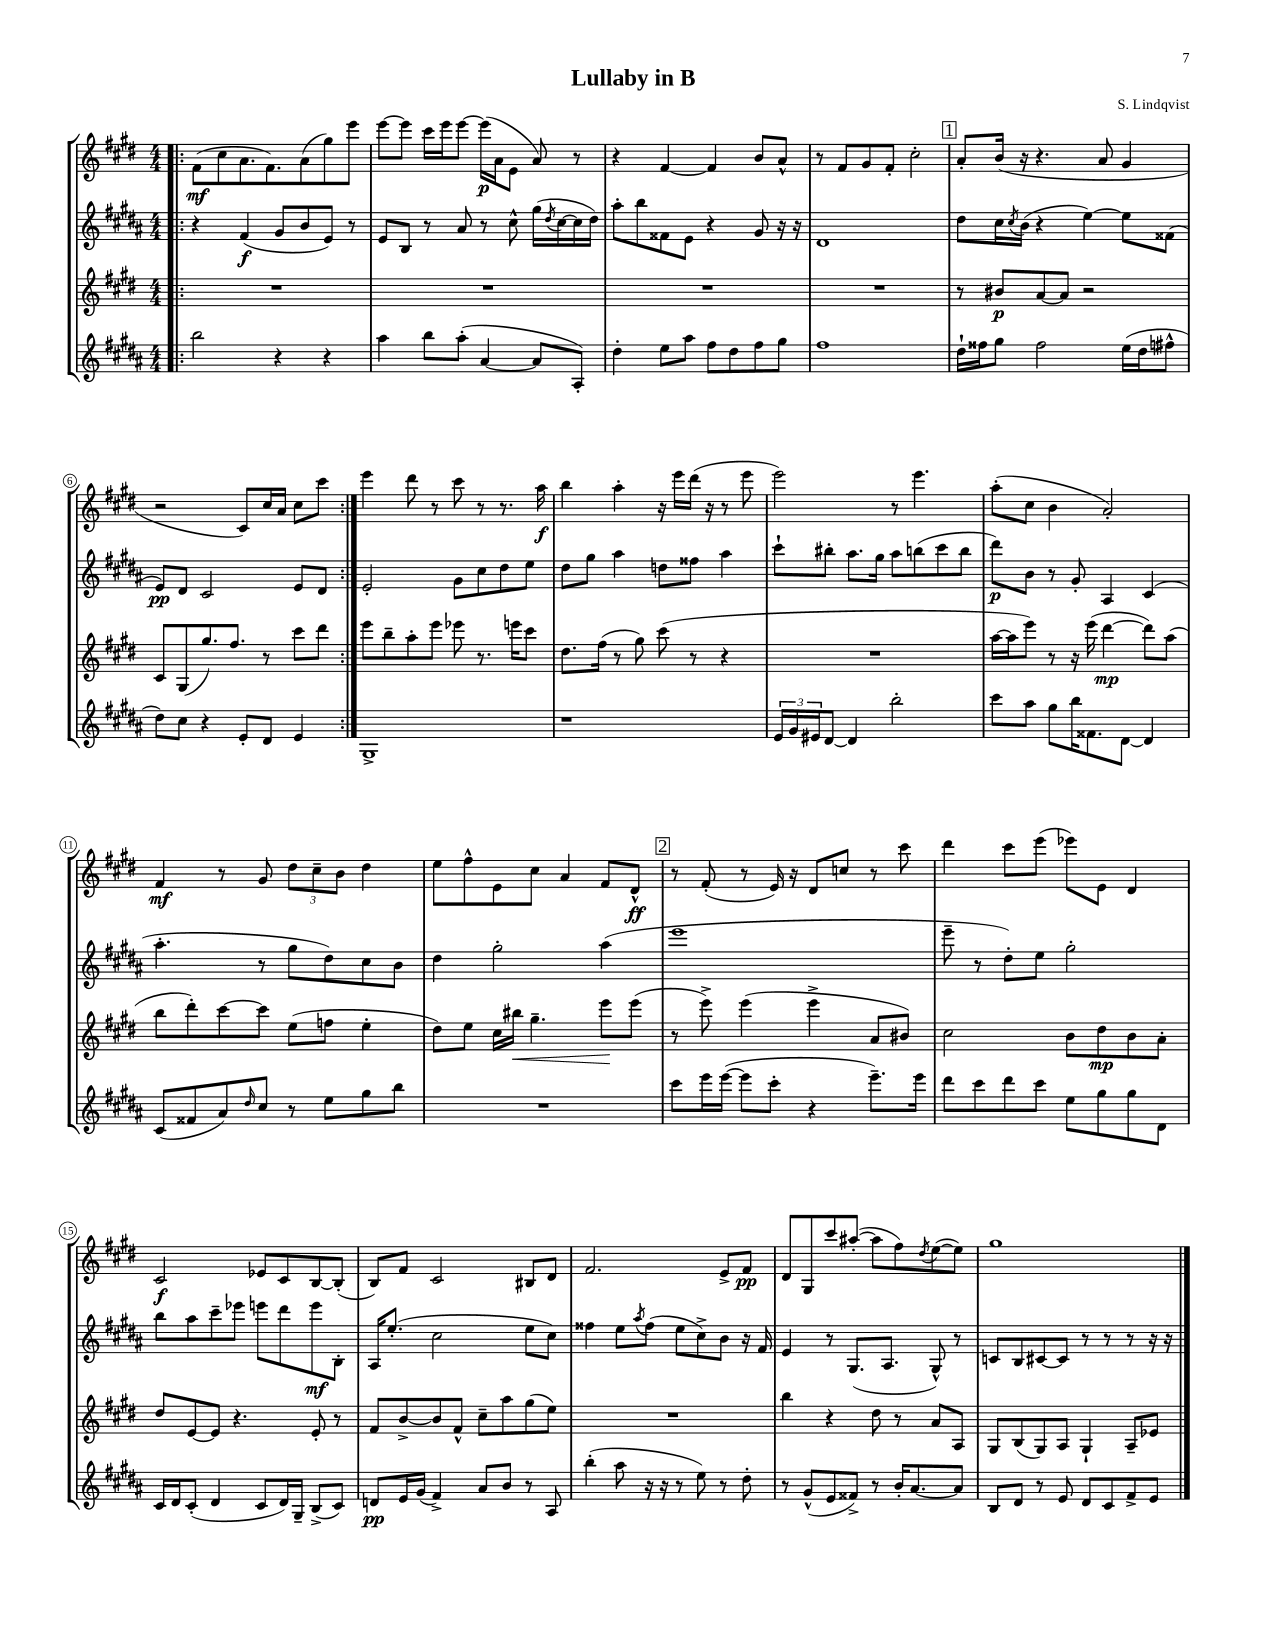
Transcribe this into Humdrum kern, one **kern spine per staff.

**kern	**kern	**kern	**kern
*staff4	*staff3	*staff2	*staff1
*clefG2	*clefG2	*clefG2	*clefG2
*k[f#c#g#d#a#]	*k[f#c#g#d#]	*k[f#c#g#d#a#]	*k[f#c#g#d#]
*M4/4	*M4/4	*M4/4	*M4/4
=!|:	=!|:	=!|:	=!|:
2bb	1r	4r	(8f#
.	.	.	8cc#
.	.	(4f#	8.a
.	.	.	8.f#)
4r	.	8g#	.
.	.	8b	(8a
4r	.	8e)	8gg#)
.	.	8r	8eee
=	=	=	=
4aa#	1r	8e	[8eee
.	.	8B	8eee]
8bb	.	8r	16ccc#
.	.	.	16eee
(8aa#'	.	8a#	[8eee
[4a#	.	8r	(16eee]
.	.	.	16a
.	.	8cc#^^	8e
8a#]	.	(16gg#	8a)
.	.	8qdd#	.
.	.	[16cc#	.
8A#')	.	16cc#]	8r
.	.	16dd#)	.
=	=	=	=
4dd#'	1r	8aa#'	4r
.	.	8bb	.
8ee	.	8f##	[4f#
8aa#	.	8e	.
8ff#	.	4r	4f#]
8dd#	.	.	.
8ff#	.	8g#	8b
8gg#	.	16r	8a^^
.	.	16r	.
=	=	=	=
1ff#	1r	1d#	8r
.	.	.	8f#
.	.	.	8g#
.	.	.	8f#'
.	.	.	2cc#'
=	=	=	=
16dd#`	8r	8dd#	8a'
16ff##	.	.	.
8gg#	8b#	16cc#	(16b
.	.	8qcc#	.
.	.	(16b	16r
2ff##	[8a	4r	4.r
.	8a]	.	.
.	2r	[4ee)	.
.	.	.	8a
(16ee	.	8ee]	4g#
16dd#	.	.	.
8ff#^^	.	(8f##	.
=	=	=	=
8dd#)	8c#	8e)	2r
8cc#	(8G#	8d#	.
4r	8.gg#)	2c#	.
.	8.ff#	.	.
8e'	.	.	8c#)
8d#	8r	.	16cc#
.	.	.	16a
4e	8ccc#	8e	8cc#
.	8ddd#	8d#	8ccc#
=:|!	=:|!	=:|!	=:|!
1G#^	8eee	2e'	4eee
.	8bb~	.	.
.	8aa'	.	8ddd#
.	8eee	.	8r
.	8eee-	8g#	8ccc#
.	8.r	8cc#	8r
.	.	8dd#	8.r
.	16eee	.	.
.	8ccc#	8ee	.
.	.	.	16aa
=	=	=	=
1r	8.dd#	8dd#	4bb
.	.	8gg#	.
.	(16ff#	.	.
.	8r	4aa#	4aa'
.	8gg#)	.	.
.	(8ccc#	8dd	16r
.	.	.	16eee
.	8r	8ff##	(16ddd#
.	.	.	16r
.	4r	4aa#	8r
.	.	.	8eee
=	=	=	=
24e	1r	8ccc#`	2eee)
24g#	.	.	.
24e#	.	.	.
[8d#	.	8bb#'	.
4d#]	.	8.aa#	.
.	.	16gg#	.
2bb'	.	8aa#	8r
.	.	(8bb	4.eee
.	.	8ccc#	.
.	.	8bb	.
=	=	=	=
8ccc#	[16aa	8ddd#)	(8aa'
.	16aa]	.	.
8aa#	8eee)	8b	8cc#
8gg#	8r	8r	4b
16bb	16r	8g#'	.
8.f##	(16eee	.	.
.	[4ddd#	4A#	2a')
[8d#	.	.	.
4d#]	8ddd#])	(4c#	.
.	(8aa	.	.
=	=	=	=
(8c#	8bb	4.aa#'	4f#
8f##	8ddd#')	.	.
8a#)	[8ccc#	.	8r
16qqdd#	.	.	.
8cc#	8ccc#]	8r	8g#
8r	(8ee	8gg#	12dd#
.	.	.	12cc#~
8ee	8ff	8dd#)	.
.	.	.	12b
8gg#	4ee'	8cc#	4dd#
8bb	.	8b	.
=	=	=	=
1r	8dd#)	4dd#	8ee
.	8ee	.	8ff#^^
.	16cc#	2gg#'	8e
.	16bb#	.	.
.	4.gg#~	.	8cc#
.	.	.	4a
.	8eee	(4aa#	8f#
.	(8eee	.	8d#^^
=	=	=	=
8ccc#	8r	1eee	8r
16eee	8eee^)	.	(8f#'
([16eee	.	.	.
8eee]	(4eee	.	8r
8ccc#'	.	.	16e)
.	.	.	16r
4r	4eee^	.	8d#
.	.	.	8cc
8.eee~)	8a	.	8r
.	8b#)	.	8ccc#
16eee	.	.	.
=	=	=	=
8ddd#	2cc#	8eee~	4ddd#
8ccc#	.	8r	.
8ddd#	.	8dd#')	8ccc#
8ccc#	.	8ee	(8eee
8ee	8b	2gg#'	8eee-)
8gg#	8dd#	.	8e
8gg#	8b	.	4d#
8d#	8a'	.	.
=	=	=	=
16c#	8dd#	8bb	2c#
16d#	.	.	.
(8c#'	[8e	8aa#	.
4d#	8e]	8ccc#~	.
.	4.r	8eee-	.
8c#	.	8eee	8e-
16d#)	.	8ddd#	8c#
16G#~	.	.	.
(8B^	8e'	8eee	[8B
8c#)	8r	8B'	(8B']
=	=	=	=
8d	8f#	16A#	8B)
.	.	(8.ee'	.
16e	[8b^	.	8f#
(16g#	.	.	.
4f#^)	8b]	2cc#	2c#
.	8f#^^	.	.
8a#	8cc#~	.	.
8b	8aa	.	.
8r	(8gg#	8ee	8B#
8A#	8ee)	8cc#)	8d#
=	=	=	=
(4bb'	1r	4ff##	2.f#
8aa#	.	8ee	.
.	.	8qaa#	.
16r	.	(8ff##	.
16r	.	.	.
8r	.	8ee	.
8ee)	.	8cc#^)	.
8r	.	8b	8e^
8dd#'	.	16r	8f#
.	.	16f#	.
=	=	=	=
8r	4bb	4e	8d#
(8g#^^	.	.	8G#
8e	4r	8r	8ccc#
8f##^)	.	(8.G#	([8aa#'
8r	8dd#	.	8aa#]
.	.	8.A#	.
16b'	8r	.	8ff#)
[8.a#	.	.	.
.	.	.	8qdd#
.	8a	8G#^^)	([8ee
8a#]	8A	8r	8ee])
=	=	=	=
8B	8G#	8c	1gg#
8d#	(8B	8B	.
8r	8G#)	[8c#	.
8e	8A	8c#]	.
8d#	4G#`	8r	.
8c#	.	8r	.
8f#^	8A~	8r	.
8e	8e-	16r	.
.	.	16r	.
==	==	==	==
*-	*-	*-	*-
